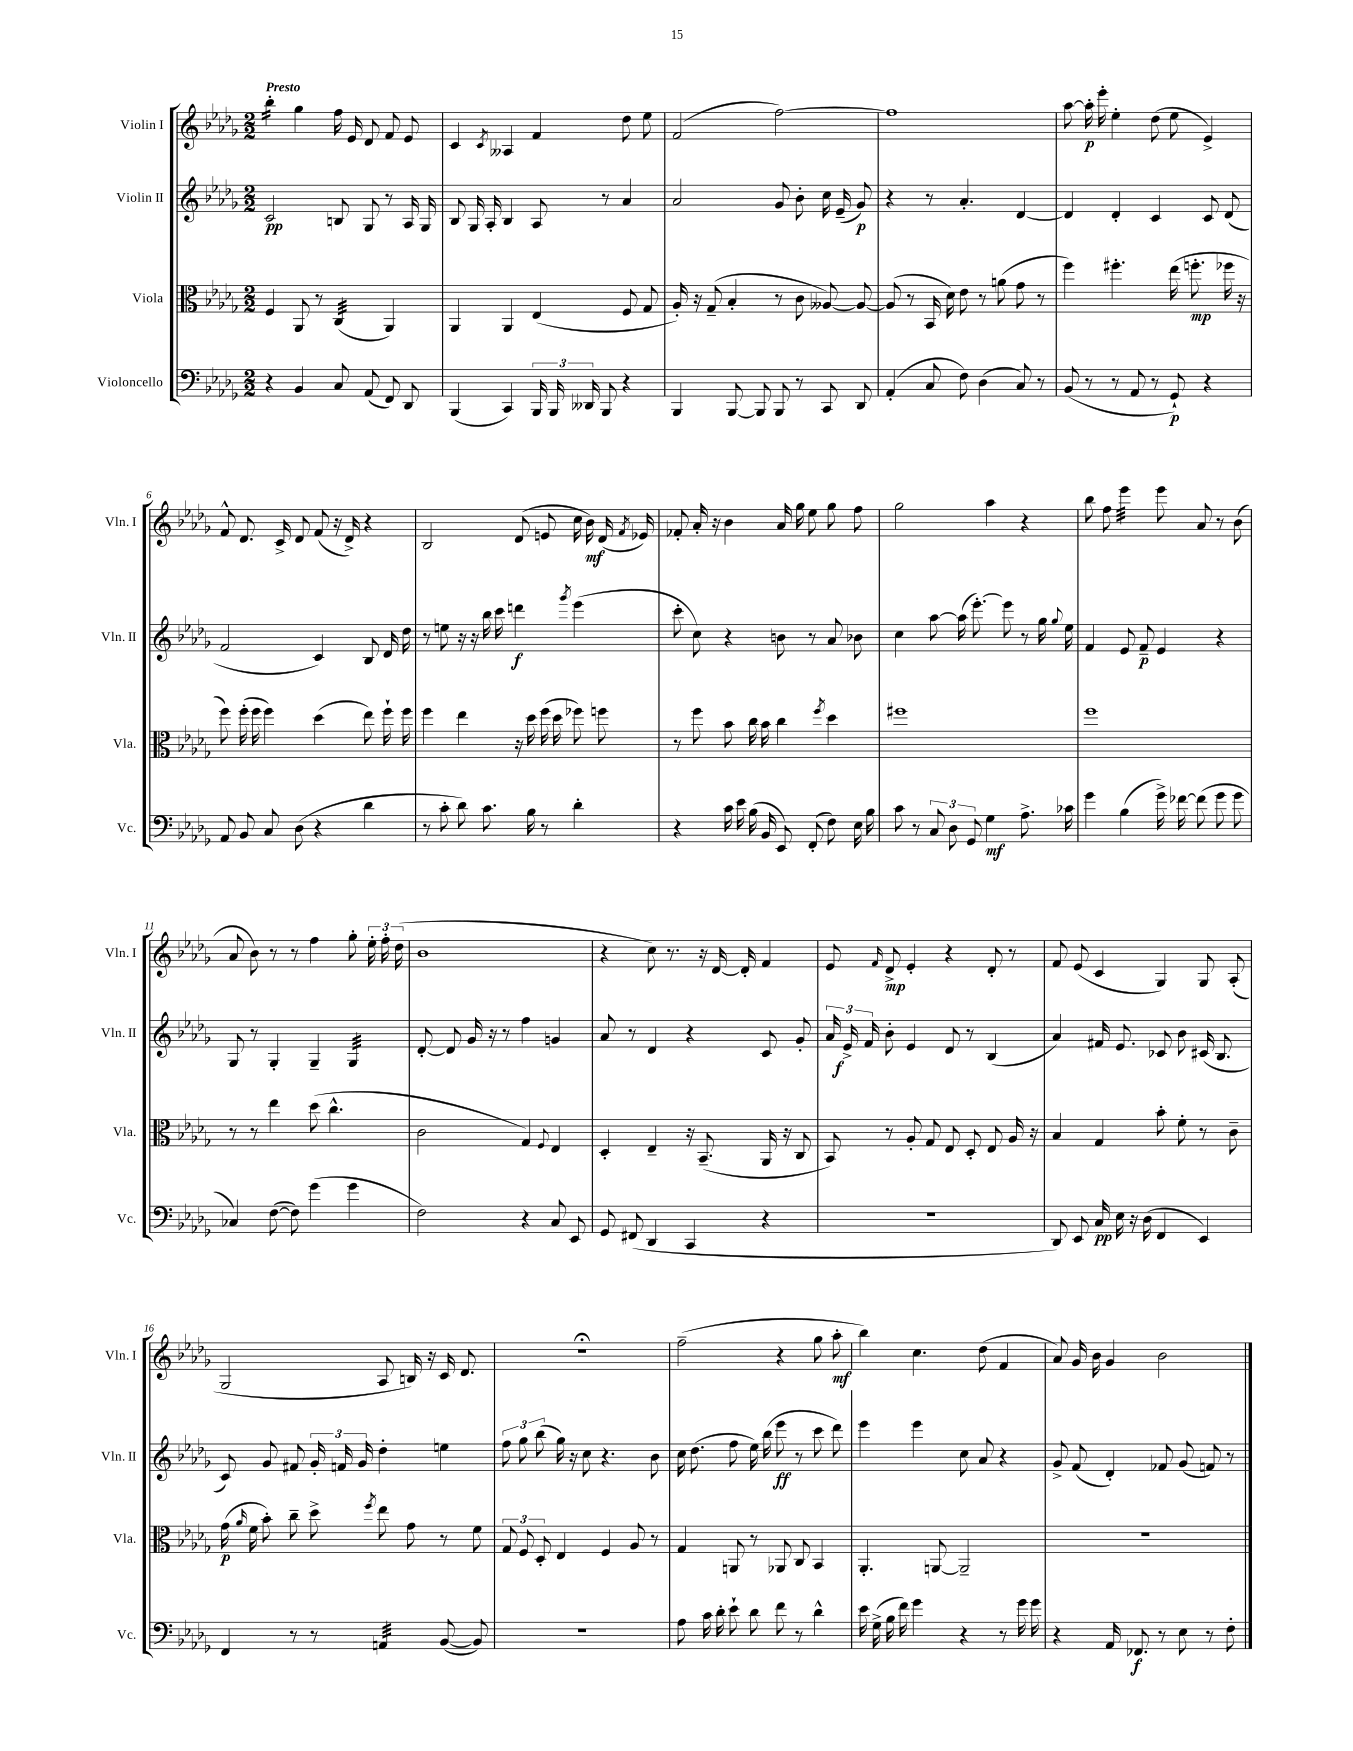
<<
\new StaffGroup <<
\new Staff = "s0" \with { instrumentName = "Violin I" shortInstrumentName = "Vln. I" } {
    \clef treble \key des \major \numericTimeSignature \time 2/2 \tempo "Presto"
    \autoBeamOff bes''4:16-. ges''4 f''16 ees'16 des'8 f'8 ees'8 |
    c'4 \acciaccatura { c'8 } aeses4 f'4 des''8 ees''8 |
    f'2( f''2~) |
    f''1 |
    aes''8~ aes''16-.\p ees'''16-. ees''4-. des''8( ees''8 ees'4->) |
    f'8-^ des'8. c'16-> des'8 f'8( r16 des'16->) r4 |
    bes2 des'8( e'8 c''16 bes'16\mf) des'16( \acciaccatura { f'8 } ees'16) |
    fes'8-. aes'16-. r16 bes'4 aes'16 ges''16 ees''8 ges''8 f''8 |
    ges''2 aes''4 r4 |
    bes''8 f''8 ees'''4:32 ees'''8 aes'8 r8 bes'8( |
    aes'8 bes'8) r8 r8 f''4 ges''8-. \tuplet 3/2 { ees''16-. f''16-. des''16( } |
    bes'1 |
    r4 c''8) r8. r16 des'16~ des'16-. f'4 |
    ees'8 \grace { f'16 } des'8->\mp ees'4-. r4 des'8-. r8 |
    f'8 ees'8( c'4 ges4) ges8 aes8-.( |
    ges2 aes8 b16) r16 c'16 des'8. |
    r1\fermata |
    f''2--( r4 ges''8 aes''8-.\mf |
    bes''4) c''4. des''8( f'4 |
    aes'8) ges'16 bes'16 ges'4 bes'2 \bar "|." |
}
\new Staff = "s1" \with { instrumentName = "Violin II" shortInstrumentName = "Vln. II" } {
    \clef treble \key des \major \numericTimeSignature \time 2/2
    \autoBeamOff c'2\pp b8 ges8 r8 aes16 ges16 |
    bes8 ges16 aes16-. bes4 aes8 r8 aes'4 |
    aes'2 ges'8 bes'8-. c''16 ees'16--( ges'8\p) |
    r4 r8 aes'4.-. des'4~ |
    des'4 des'4-. c'4 c'8 des'8( |
    f'2 c'4) bes8 des'16 des''16 |
    r8 e''8 r16 r16 bes''16 c'''16 d'''4\f \acciaccatura { ges'''8 } ees'''4( |
    c'''8-. c''8) r4 b'8 r8 aes'8 bes'8 |
    c''4 aes''8~ aes''16( ees'''8.~-.) ees'''8 r8 ges''16 \appoggiatura { ges''8 } ees''16 |
    f'4 ees'8 f'8--\p ees'4 r4 |
    ges8 r8 ges4-. ges4-- ges4:32 |
    des'8~-. des'8 ges'16 r16 r8 f''4 g'4 |
    aes'8 r8 des'4 r4 c'8 ges'8-. |
    \tuplet 3/2 { aes'16 ees'16->\f f'16 } bes'8-. ees'4 des'8 r8 bes4( |
    aes'4) fis'16 ees'8. ces'8 bes'8 cis'16( bes8. |
    c'8) ges'8 fis'8 \tuplet 3/2 { ges'16-. f'16 ges'16 } des''4-. e''4 |
    \tuplet 3/2 { f''8 ges''8 bes''8( } ges''16) r16 c''8 r4. bes'8 |
    c''16 des''8.( f''8 ees''16) bes''16( ees'''8\ff r8 c'''8 des'''8) |
    ees'''4 ees'''4 c''8 aes'8 r4 |
    ges'8-> f'8( des'4-.) fes'8 ges'8( f'8) r8 \bar "|." |
}
\new Staff = "s2" \with { instrumentName = "Viola" shortInstrumentName = "Vla." } {
    \clef alto \key des \major \numericTimeSignature \time 2/2
    \autoBeamOff f4 aes,8 r8 c4:32( aes,4) |
    aes,4 aes,4 ees4( f8 ges8 |
    aes16-.) r16 ges8--( bes4-. r8 c'8 aeses8~) aeses8~ |
    aeses8( r8 bes,16 des'16) ees'8 r8 a'8( ges'8 r8 |
    f''4) fis''4.-. ees''16( f''8.-.\mp fes''16 r16 |
    f''8) f''16-.( f''16 f''4) des''4( ees''8) f''16-! f''16 |
    f''4 ees''4 r16 des''16 f''16( des''16 fes''8) f''8 |
    r8 f''8 bes'8 c''16 bes'16 c''4 \acciaccatura { f''8 } des''4 |
    fis''1 |
    f''1 |
    r8 r8 ees''4 des''8( c''4.-^ |
    c'2 ges4) \appoggiatura { f8 } ees4 |
    des4-. ees4-- r16 bes,8.--( aes,16 r16 c8 |
    bes,8) r8 aes8-. ges8 ees8 des8-. ees8 aes16 r16 |
    bes4 ges4 bes'8-. f'8-. r8 c'8-- |
    ges'16\p( \grace { aes'16 } f'16 bes'8-.) c''8-- des''8-> \acciaccatura { f''8 } ees''8 ges'8 r8 f'8 |
    \tuplet 3/2 { ges8 f8 des8-. } ees4 f4 aes8 r8 |
    ges4 a,8 r8 aes,8 c8 bes,4 |
    aes,4.-. a,8~ a,2-- |
    r1 \bar "|." |
}
\new Staff = "s3" \with { instrumentName = "Violoncello" shortInstrumentName = "Vc." } {
    \clef bass \key des \major \numericTimeSignature \time 2/2
    \autoBeamOff r4 bes,4 c8 aes,8( f,8) des,8 |
    bes,,4( c,4) \tuplet 3/2 { bes,,16 bes,,16 deses,16 } bes,,8 r4 |
    bes,,4 bes,,8~ bes,,8 bes,,8 r8 c,8 des,8 |
    aes,4-.( c8 f8) des4( c8) r8 |
    bes,8( r8 r8 aes,8 r8 ges,8-!\p) r4 |
    aes,8 bes,8 c8 des8( r4 des'4 |
    r8 c'8-. des'8) c'8. bes16 r8 des'4-. |
    r4 c'16 ees'16 bes16( bes,16 ees,8) f,8-.( f8) ees16 bes16 |
    c'8 r8 \tuplet 3/2 { c8 des8 ges,8 } ges4\mf aes8.-> ces'16 |
    ges'4 bes4( ges'16->) fes'16~ fes'8( ges'8 ges'8 |
    ces4) f8~( f8) ges'4( ges'4 |
    f2) r4 c8 ees,8 |
    ges,8 fis,8( des,4 c,4 r4 |
    R1 |
    des,8) ees,8 c16\pp ees16 r16 des16( f,4 ees,4) |
    f,4 r8 r8 a,4:32 bes,8~( bes,8) |
    R1 |
    aes8 c'16 des'16-. ees'8-! des'8 f'8 r8 des'4-^ |
    ees'16 ges16->( bes16 f'16) ges'4 r4 r8 ges'16 ges'16 |
    r4 aes,16 fes,8.\f r8 ees8 r8 f8-. \bar "|." |
}
>>
>>
